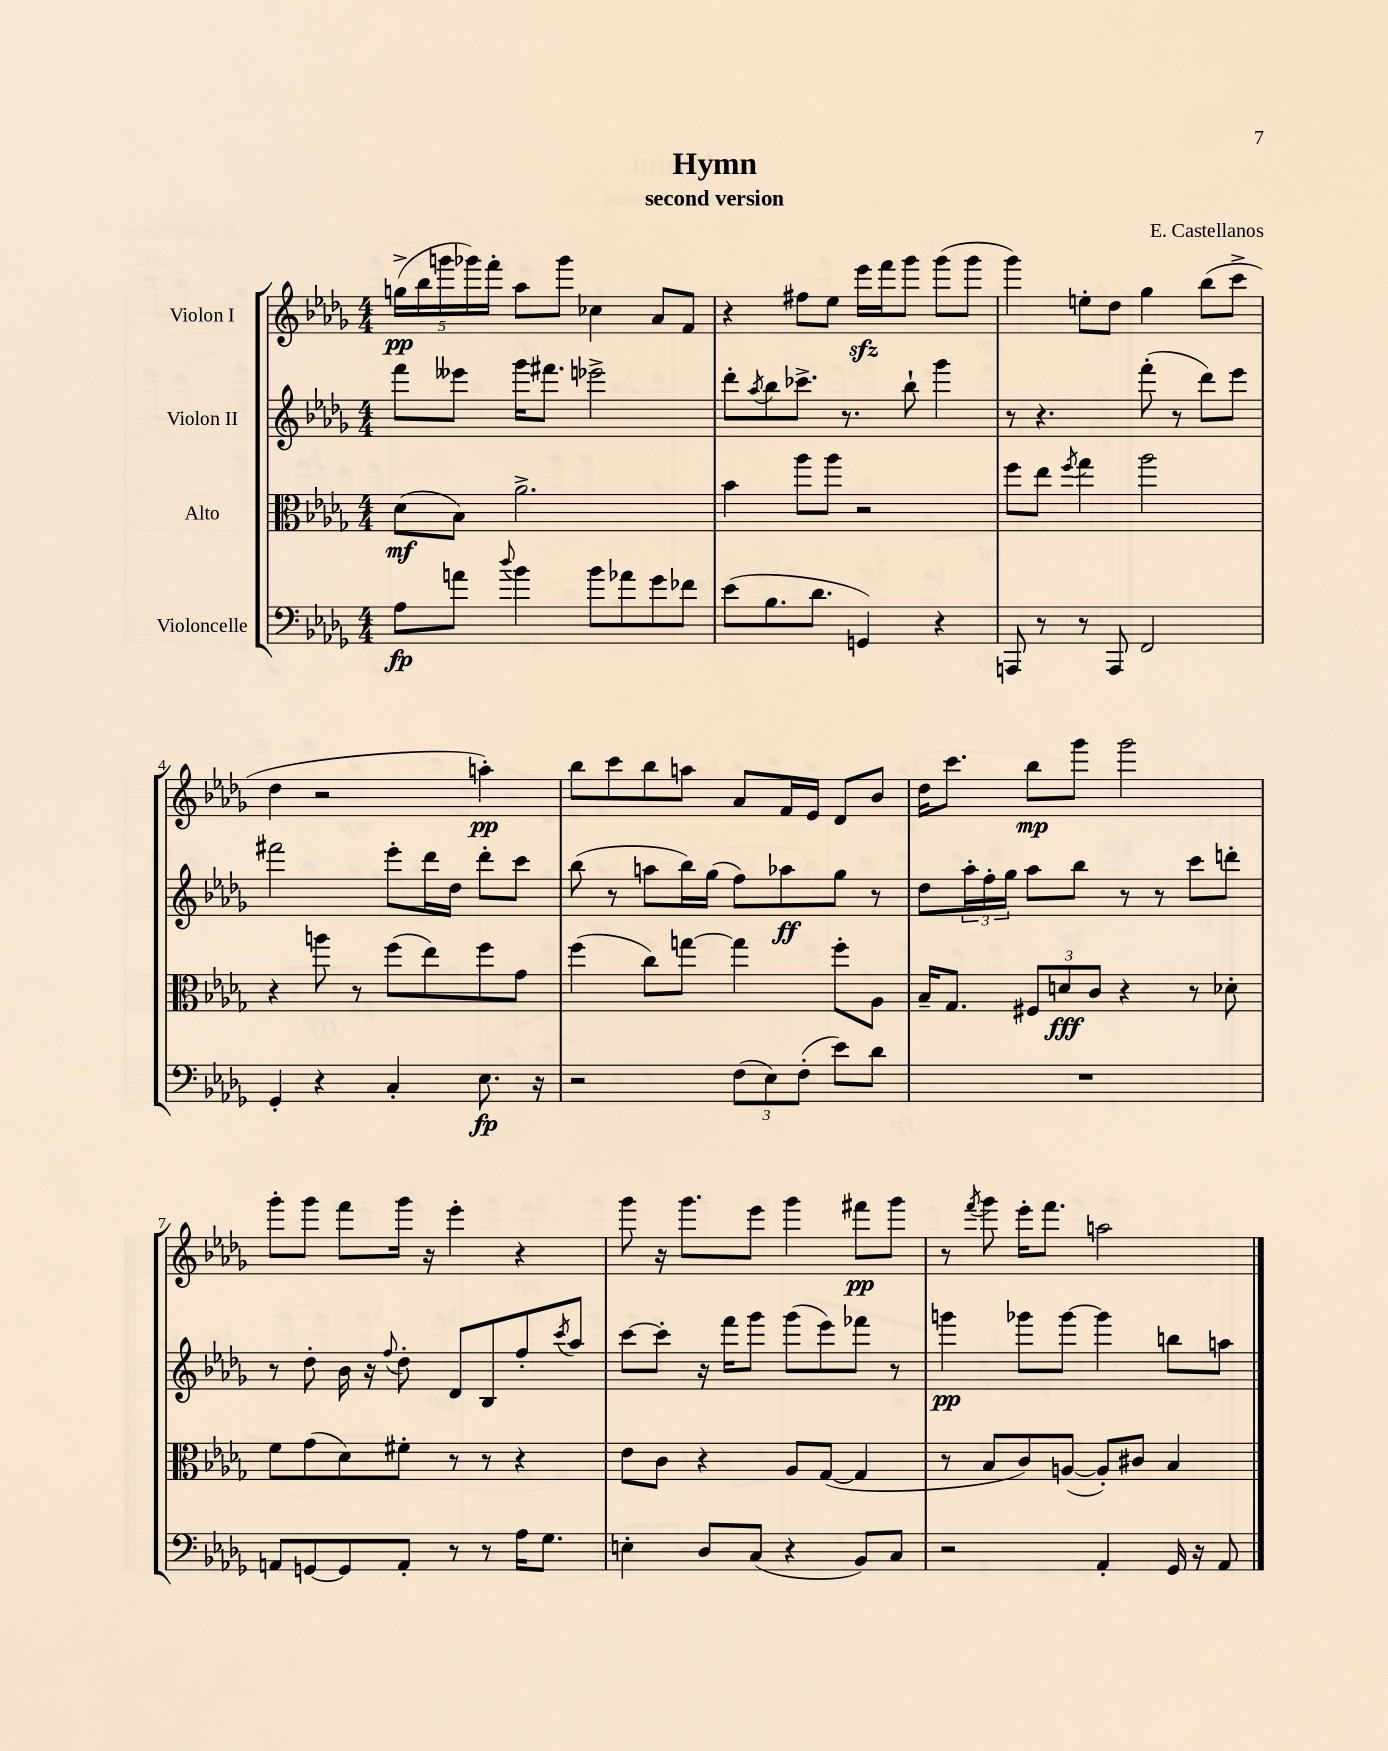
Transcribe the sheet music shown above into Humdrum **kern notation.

**kern	**dynam	**kern	**dynam	**kern	**dynam	**kern	**dynam
*part4	*part4	*part3	*part3	*part2	*part2	*part1	*part1
*staff4	*staff4	*staff3	*staff3	*staff2	*staff2	*staff1	*staff1
*I"Violoncelle	*	*I"Alto	*	*I"Violon II	*	*I"Violon I	*
*clefF4	*	*clefC3	*	*clefG2	*	*clefG2	*
*k[b-e-a-d-g-]	*	*k[b-e-a-d-g-]	*	*k[b-e-a-d-g-]	*	*k[b-e-a-d-g-]	*
*M4/4	*	*M4/4	*	*M4/4	*	*M4/4	*
=1	=1	=1	=1	=1	=1	=1	=1
8A-\L	fp	(8d-\L	mf	8fff\L	.	(20ggn^\LL	pp
.	.	.	.	.	.	20bb-\	.
.	.	.	.	.	.	20gggn\	.
8an\J	.	8B-\J)	.	8eee--X\J	.	.	.
.	.	.	.	.	.	20ggg-X\)	.
.	.	.	.	.	.	20fff'\JJ	.
8qqdd-/	.	.	.	.	.	.	.
4b-\	.	2.a-^\	.	16ggg-\KL	.	8aa-\L	.
.	.	.	.	8.fff#X\J	.	.	.
.	.	.	.	.	.	8ggg-\J	.
8b-\L	.	.	.	2eee-X^\	.	4cc-X\	.
8a-X\	.	.	.	.	.	.	.
8g-\	.	.	.	.	.	8a-/L	.
8f-X\J	.	.	.	.	.	8f/J	.
=2	=2	=2	=2	=2	=2	=2	=2
(8e-\L	.	4b-\	.	8ddd-'\L	.	4r	.
.	.	.	.	8qaa-/	.	.	.
8.B-\	.	.	.	8bb-\	.	.	.
.	.	8aa-\L	.	8.ccc-X^\J	.	8ff#X\L	.
8.d-\J	.	.	.	.	.	.	.
.	.	8aa-\J	.	.	.	8ee-\J	.
.	.	.	.	8.r	.	.	.
4GGn/)	.	2r	.	.	.	16eee-zz\LL	.
.	.	.	.	.	.	16fff\J	.
.	.	.	.	8bb-`\	.	8ggg-\J	.
4r	.	.	.	4ggg-\	.	(8ggg-\L	.
.	.	.	.	.	.	8ggg-\J	.
=3	=3	=3	=3	=3	=3	=3	=3
8AAAn/	.	8ff\L	.	8r	.	4ggg-\)	.
8r	.	8ee-\J	.	4.r	.	.	.
.	.	8qff/	.	.	.	.	.
8r	.	4gg-\	.	.	.	8een'\L	.
8AAA/	.	.	.	.	.	8dd-\J	.
2FF/	.	2aa-\	.	(8fff'\	.	4gg-\	.
.	.	.	.	8r	.	.	.
.	.	.	.	8ddd-\L)	.	(8bb-\L	.
.	.	.	.	8eee-\J	.	8ccc^\J	.
!!LO:LB:g=z
=4	=4	=4	=4	=4	=4	=4	=4
4GG-'/	.	4r	.	2fff#X\	.	4dd-\	.
4r	.	8aan\	.	.	.	2r	.
.	.	8r	.	.	.	.	.
4C'/	.	(8ff\L	.	8eee-'\L	.	.	.
.	.	8ee-\)	.	16ddd-\L	.	.	.
.	.	.	.	16dd-\JJ	.	.	.
8.E-\	fp	8ff\	.	8ddd-'\L	.	4aan'\)	pp
.	.	8g-\J	.	8ccc\J	.	.	.
16r	.	.	.	.	.	.	.
=5	=5	=5	=5	=5	=5	=5	=5
2r	.	(4ff\	.	(8bb-\	.	8bb-\L	.
.	.	.	.	8r	.	8ccc\	.
.	.	8cc\L)	.	8aan\L	.	8bb-\	.
.	.	[8ggn\J	.	16bb-\L)	.	8aan\J	.
.	.	.	.	(16gg-\JJ	.	.	.
(12F\L	.	4gg\]	.	8ff\L)	.	8a-/L	.
12E-\)	.	.	.	.	.	.	.
.	.	.	.	8aa-X\	ff	16f/L	.
(12F'\J	.	.	.	.	.	.	.
.	.	.	.	.	.	16e-/JJ	.
8e-\L)	.	8ff'\L	.	8gg-\J	.	8d-/L	.
8d-\J	.	8A-\J	.	8r	.	8b-/J	.
=6	=6	=6	=6	=6	=6	=6	=6
1r	.	16B-~/KL	.	8dd-\L	.	16dd-\KL	.
.	.	8.G-/J	.	.	.	8.ccc\J	.
.	.	.	.	24aa-'\L	.	.	.
.	.	.	.	24ff'\	.	.	.
.	.	.	.	24gg-\JJ	.	.	.
.	.	12F#X/L	.	8aa-\L	.	8bb-\L	mp
.	.	12dn/	fff	.	.	.	.
.	.	.	.	8bb-\J	.	8ggg-\J	.
.	.	12c/J	.	.	.	.	.
.	.	4r	.	8r	.	2ggg-\	.
.	.	.	.	8r	.	.	.
.	.	8r	.	8ccc\L	.	.	.
.	.	8d-X'\	.	8dddn'\J	.	.	.
!!LO:LB:g=z
=7	=7	=7	=7	=7	=7	=7	=7
8AAn/L	.	8f\L	.	8r	.	8ggg-'\L	.
[8GGn/	.	(8g-\	.	8dd-'\	.	8ggg-\J	.
8GG/]	.	8d-\)	.	16b-\	.	8fff\L	.
.	.	.	.	16r	.	.	.
.	.	.	.	8qqff/	.	.	.
8AA'/J	.	8f#X'\J	.	8dd-'\	.	16ggg-\Jk	.
.	.	.	.	.	.	16r	.
8r	.	8r	.	8d-/L	.	4eee-'\	.
8r	.	8r	.	8B-/	.	.	.
16A-\KL	.	4r	.	8ff'/	.	4r	.
8.G-\J	.	.	.	.	.	.	.
.	.	.	.	8qccc/	.	.	.
.	.	.	.	8aa-/J	.	.	.
=8	=8	=8	=8	=8	=8	=8	=8
4En'\	.	8e-\L	.	[8ccc\L	.	8ggg-\	.
.	.	8c\J	.	8ccc'\J]	.	16r	.
.	.	.	.	.	.	8.ggg-\L	.
8D-/L	.	4r	.	16r	.	.	.
.	.	.	.	16fff\KL	.	.	.
(8C/J	.	.	.	8ggg-\J	.	8eee-\J	.
4r	.	8A-/L	.	(8ggg-\L	.	4ggg-\	.
.	.	([8G-/J	.	8eee-\)	.	.	.
8BB-/L)	.	4G-/]	.	8fff-X\J	.	8fff#X\L	pp
8C/J	.	.	.	8r	.	8ggg-\J	.
=9	=9	=9	=9	=9	=9	=9	=9
2r	.	8r	.	4gggn\	pp	8r	.
.	.	.	.	.	.	8qfff/	.
.	.	8B-/L	.	.	.	8ggg-\	.
.	.	8c/)	.	8ggg-X\L	.	16eee-'\KL	.
.	.	.	.	.	.	8.fff\J	.
.	.	([8An/J	.	[8ggg-\J	.	.	.
4AA-'/	.	8A'/L])	.	4ggg-\]	.	2aan\	.
.	.	8c#X/J	.	.	.	.	.
16GG-/	.	4B-/	.	8bbn\L	.	.	.
16r	.	.	.	.	.	.	.
8AA-/	.	.	.	8aan\J	.	.	.
==	==	==	==	==	==	==	==
*-	*-	*-	*-	*-	*-	*-	*-
